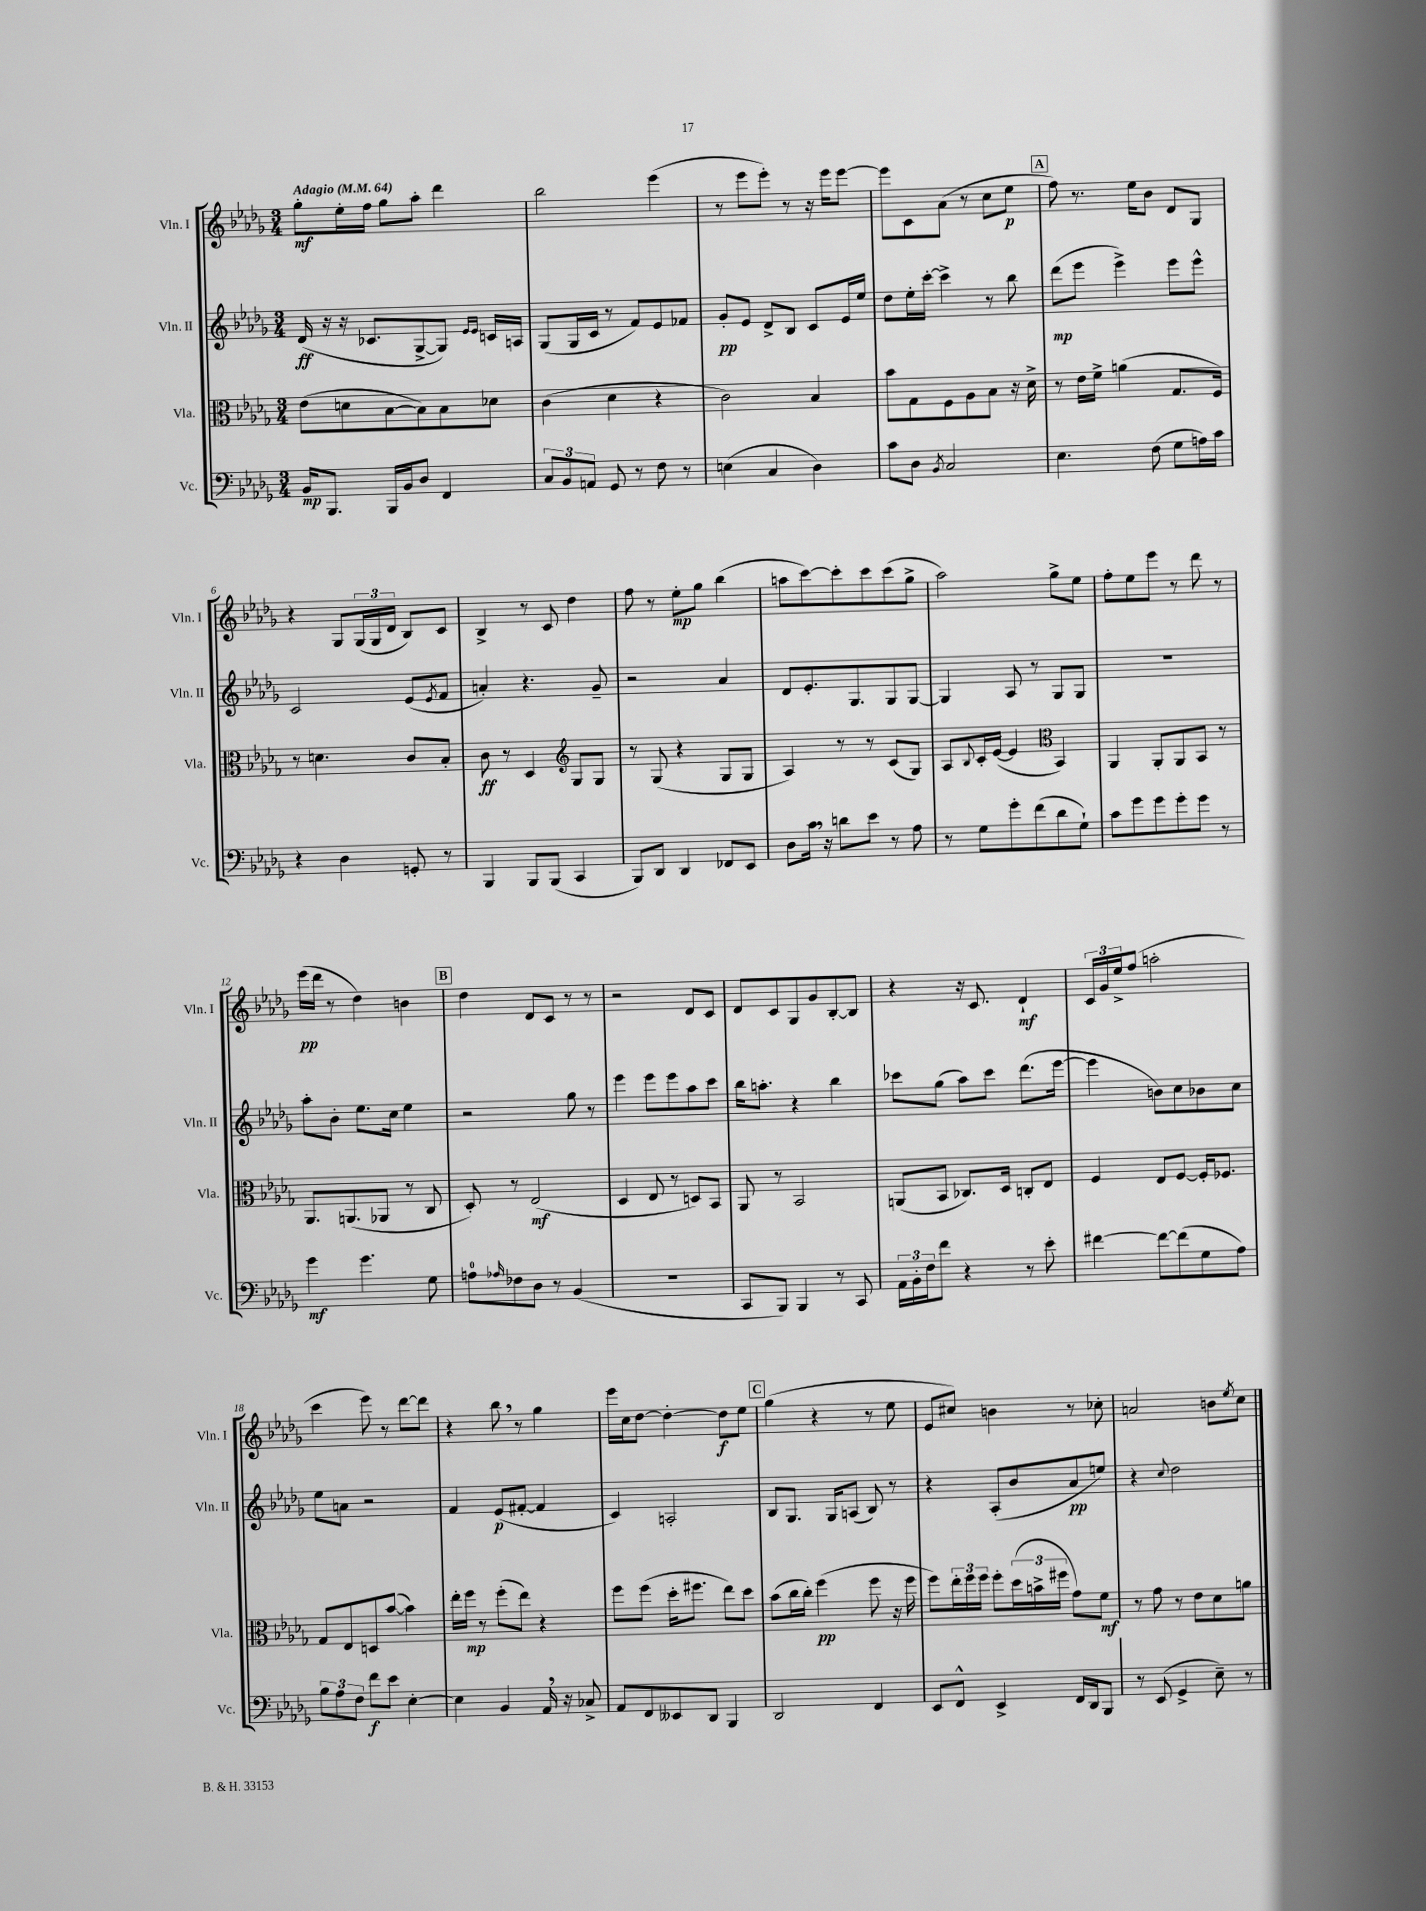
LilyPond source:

<<
\new StaffGroup <<
\new Staff = "s0" \with { instrumentName = "Vln. I" shortInstrumentName = "Vln. I" } {
    \clef treble \key des \major \numericTimeSignature \time 3/4 \tempo "Adagio" 4 = 64
    ges''8-.\mf ees''16-. f''16 ges''8 aes''8-. des'''4 |
    bes''2 ees'''4( |
    r8 ees'''8 ees'''8-.) r8 r16 ees'''16 ees'''8~ |
    ees'''8 c'8 aes'8( r8 c''8 ees''8\p |
    \mark \markup { \box "A" } f''8) r8. ees''16 bes'8 des'8 ges8 |
    r4 ges8 \tuplet 3/2 { ges16( ges16 des'16 } bes8) c'8 |
    bes4-> r8 c'8 des''4 |
    f''8 r8 ees''8-.\mp ges''8 bes''4( |
    a''8 c'''8~) c'''8-. c'''8 c'''8( ges''8-> |
    aes''2) ges''8-> ees''8 |
    f''8-. ees''8 ees'''8 r8 des'''8 r8 |
    ees'''16\pp( des'''16 r8 des''4) b'4 |
    \mark \markup { \box "B" } des''4 des'8 c'8 r8 r8 |
    r2 des'8 c'8 |
    des'8 c'8 ges8 ges'8 bes8~-. bes8 |
    r4 r16 c'8. des'4-!\mf |
    \tuplet 3/2 { c'16 ges'16 ees''16-> } f''8( a''2-. |
    c'''4 ees'''8) r8 des'''8~ des'''8 |
    r4 bes''8 \breathe r8 ges''4 |
    ees'''16 c''16 des''8~ des''4~-. des''8\f ees''8 |
    \mark \markup { \box "C" } ges''4( r4 r8 ees''8 |
    ees'8 cis''8) b'4 r8 ces''8-. |
    a'2 b'8 \acciaccatura { ees''8 } c''8 \bar "|." |
}
\new Staff = "s1" \with { instrumentName = "Vln. II" shortInstrumentName = "Vln. II" } {
    \clef treble \key des \major \numericTimeSignature \time 3/4
    des'16\ff( r16 r16 ces'8. ges8~-> ges8) \grace { ees'16 ees'16 } c'16 a16 |
    ges8( ges16 c'16 r8 f'8) ees'8 fes'8 |
    ges'8-.\pp ees'8 des'8-> bes8 c'8 ees'16 ees''16 |
    des''8 ees''16-. c'''16~-. c'''4-> r8 bes''8 |
    \mark \markup { \box "A" } des'''8\mp( ees'''8 ees'''4->) ees'''8 ees'''8-^ |
    c'2 ees'8( \acciaccatura { ees'8 } f'8 |
    a'4-.) r4. ges'8-- |
    r2 aes'4 |
    des'8 ees'8.-. ges8. ges8 ges8~ |
    ges4 aes8 r8 ges8 ges8 |
    R2. |
    aes''8-. bes'8-. ees''8. c''16 ees''4 |
    \mark \markup { \box "B" } r2 ges''8 r8 |
    ees'''4 ees'''8 ees'''8 aes''8 c'''8 |
    bes''16 a''8.-. r4 bes''4 |
    ces'''8 ges''8( aes''8) ces'''8 des'''8.( ees'''16~ |
    ees'''4 b'8) c''8 bes'8 c''8 |
    ees''8 a'8 r2 |
    f'4 ees'8\p( fis'8~-. fis'4 |
    c'4) a2-. |
    \mark \markup { \box "C" } bes8 ges8. ges16 a8( bes8) r8 |
    r4 aes8-.( bes'8 aes'8\pp e''8) |
    r4 \appoggiatura { c''8 } des''2 \bar "|." |
}
\new Staff = "s2" \with { instrumentName = "Vla." shortInstrumentName = "Vla." } {
    \clef alto \key des \major \numericTimeSignature \time 3/4
    ees'8( d'8 bes8~ bes8) bes8 des'8 |
    c'4( des'4 r4 |
    c'2) bes4 |
    bes'8 ges8 f8 aes8 bes8 r16 des'16-> |
    \mark \markup { \box "A" } r8 ees'16 f'16-> a'4( ges8. f16) |
    r8 d'4. c'8 bes8-. |
    c'8\ff r8 des4 \clef treble ges8 ges8 |
    r8 ges8( r4 ges8 ges8 |
    aes4) r8 r8 c'8( ges8) |
    aes8 \appoggiatura { bes8 } c'16-. ees'16~( ees'4 \clef alto bes,4) |
    aes,4 aes,8-. aes,8 bes,8 r8 |
    aes,8. a,8.( aes,8 r8 c8 |
    \mark \markup { \box "B" } des8-.) r8 ees2\mf( |
    des4 ees8 r8 d8) bes,8 |
    aes,8 r8 bes,2 |
    a,8( bes,8 ces8.) des16 c8-. ees8 |
    f4 ees8 f8~ f16-. fes8. |
    ges8 ees8 d8 bes'8~( bes'4) |
    ees''16-. f''16\mp r8 f''8-.( ees''8) r4 |
    f''8 f''8( des''16-. fis''8. ees''8) des''8 |
    \mark \markup { \box "C" } bes'8( c''16 c''16-.) f''4\pp( f''8 r16 f''16 |
    f''8) \tuplet 3/2 { ees''16-. f''16 f''16 } f''8-. \tuplet 3/2 { des''16( b'16-> fis''16 } ges'8) f'8\mf |
    r8 ges'8 r8 ees'8 des'8 a'8 \bar "|." |
}
\new Staff = "s3" \with { instrumentName = "Vc." shortInstrumentName = "Vc." } {
    \clef bass \key des \major \numericTimeSignature \time 3/4
    bes,16\mp bes,,8. bes,,16 bes,16 des8 f,4 |
    \tuplet 3/2 { c8 bes,8 a,8 } ges,8 r8 f8 r8 |
    e4( c4 des4) |
    c'8 des8 \acciaccatura { bes,8 } c2 |
    \mark \markup { \box "A" } ees4. f8( ges8 a16) c'16 |
    r4 des4 g,8-. r8 |
    bes,,4 bes,,8 bes,,8( c,4 |
    bes,,8) des,8 des,4 fes,8 ees,8 |
    des8 c'16 \breathe r16 d'8 ees'8 r8 aes8 |
    r8 ges8 ges'8-. f'8( des'8 ges8-!) |
    c'8 ges'8 ges'8 ges'8-. ges'8 r8 |
    ges'4\mf ges'4. ges8 |
    \mark \markup { \box "B" } a8-0 \grace { aes16 } fes8 des8 r8 bes,4( |
    R2. |
    c,8 bes,,8) bes,,4 r8 c,8 |
    \tuplet 3/2 { aes,16 bes,16-. f16 } f'8 r4 r8 ees'8-. |
    fis'4~ fis'8~ fis'8( ges8 aes8) |
    \tuplet 3/2 { bes8 aes8 f8 } f'8\f ees'8 ees4~-. |
    ees4 bes,4 aes,16 \breathe r16 ces8-> |
    aes,8 f,8 eeses,8 des,8 bes,,4 |
    \mark \markup { \box "C" } des,2 f,4 |
    ees,8 f,8-^ ees,4-> f,16 des,16 bes,,8 |
    r8 ees,8( ges,4-> ees8--) r8 \bar "|." |
}
>>
>>
